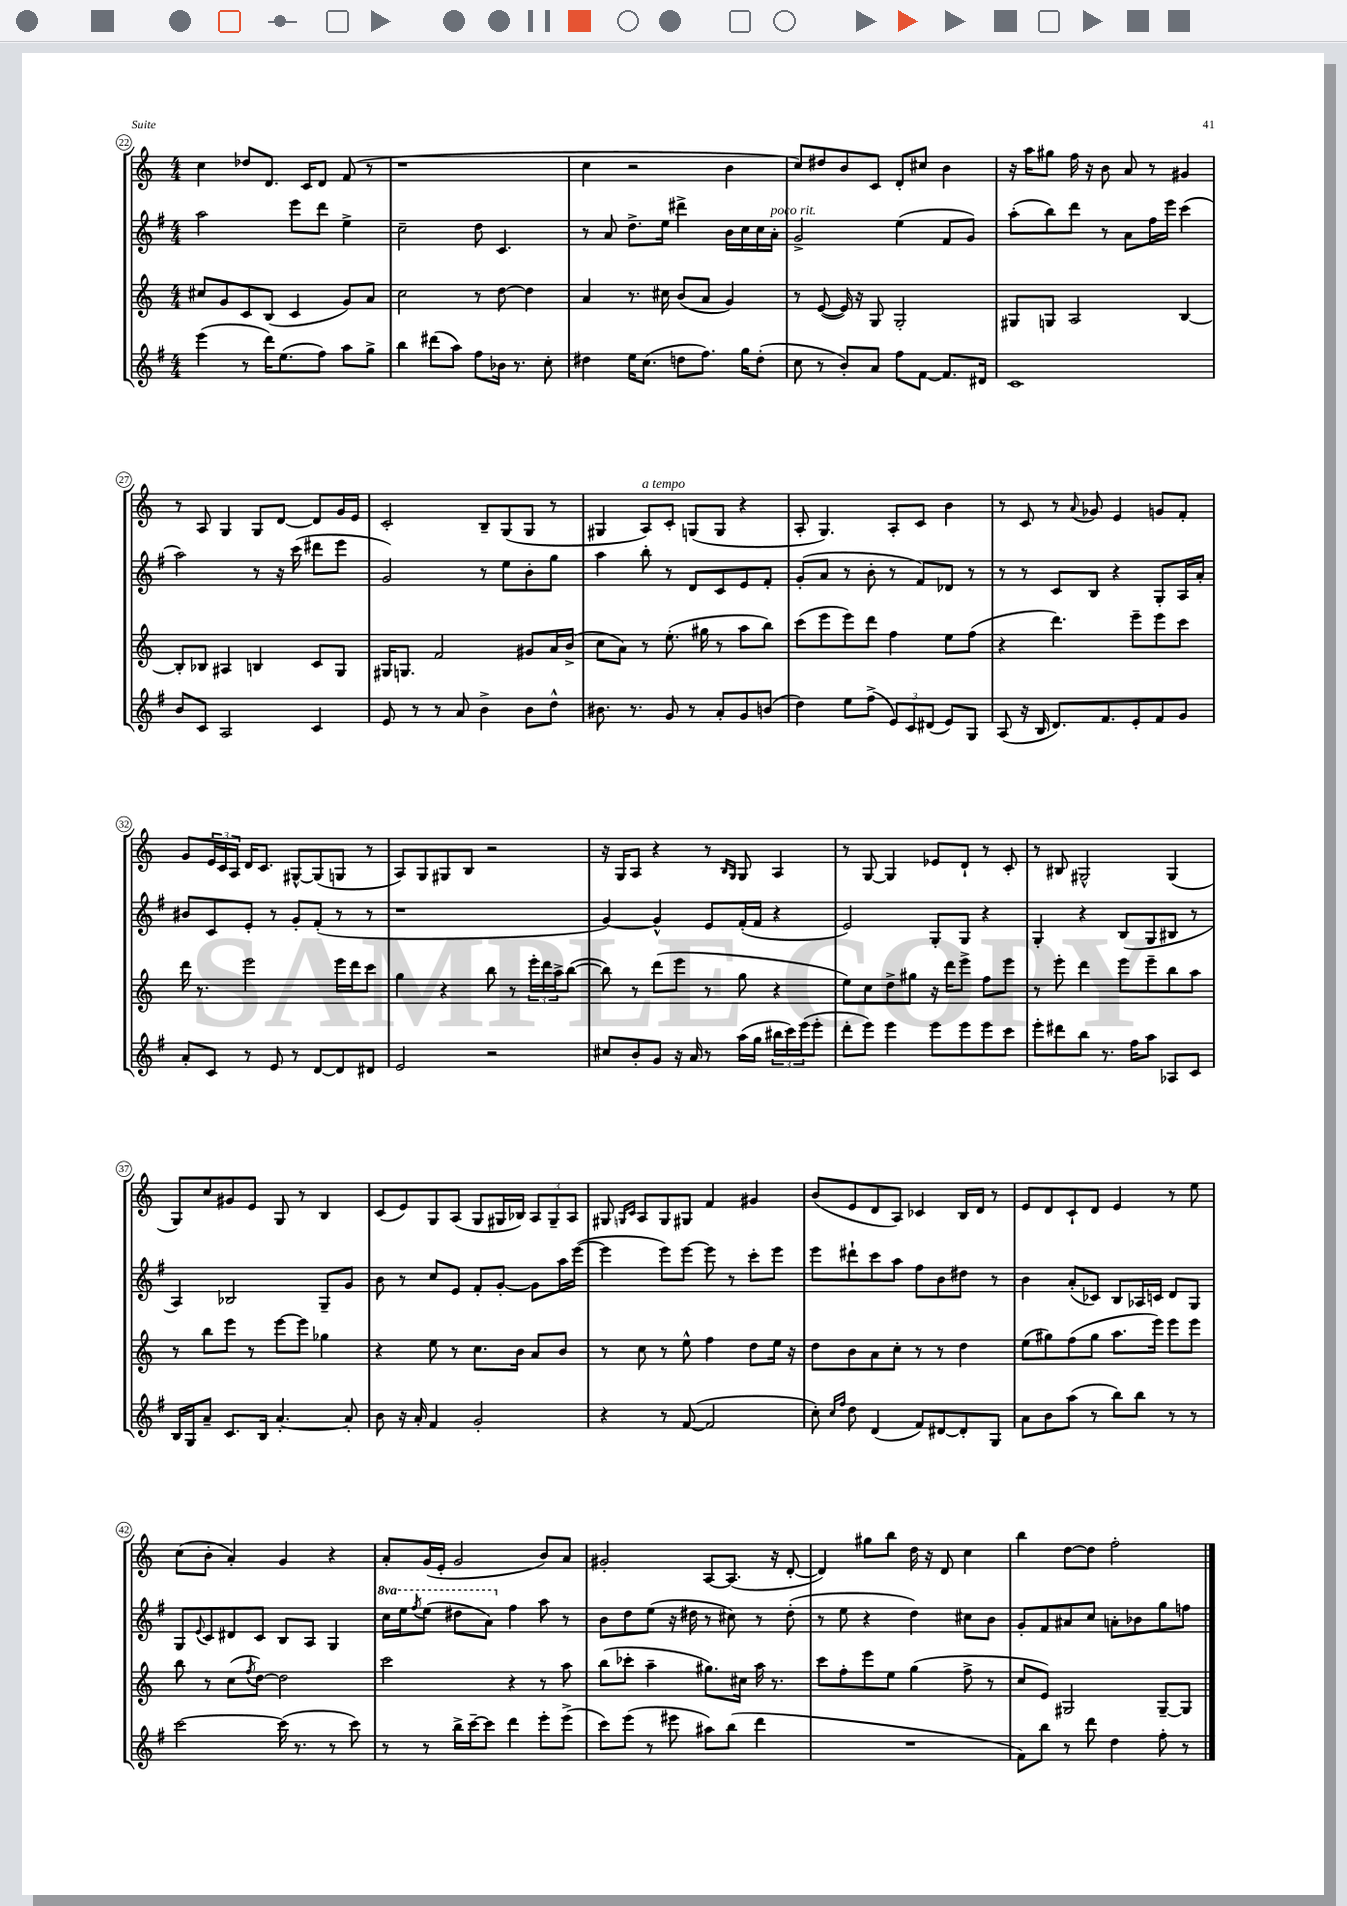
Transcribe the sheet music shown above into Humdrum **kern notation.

**kern	**kern	**kern	**kern
*staff4	*staff3	*staff2	*staff1
*clefG2	*clefG2	*clefG2	*clefG2
*k[f#]	*k[]	*k[f#]	*k[]
*M4/4	*M4/4	*M4/4	*M4/4
(4eee\	8cc#/L	2aa\	4cc\
.	8g/	.	.
8r	8c/	.	8dd-/L
16ddd\LK)	(8B/J	.	8.d/J
(8.ee\	.	.	.
.	4c/	8eee\L	.
.	.	.	16c/LK
8ff#\J)	.	8ddd\J	8d/J
8aa\L	8g/L)	4ee^\	(8f/
8gg^\J	8a/J	.	8r
=	=	=	=
4bb\	2cc\	2cc~\	1r
(8ddd#\L	.	.	.
8aa\J)	.	.	.
8ff#\L	8r	8dd\	.
16b-\Jk	[8dd\	4.c/	.
8.r	.	.	.
.	4dd\]	.	.
8cc'\	.	.	.
=	=	=	=
4dd#\	4a/	8r	4cc\
.	.	8a/	.
16ee\LK	8.r	8.dd^\L	2r
(8.cc\J	.	.	.
.	16cc#\	16ee\Jk	.
8dd\L	(8b/L	4ddd#^\	.
8.ff#\J)	8a/J	.	.
.	4g/)	16b\LL	4b\
16gg\LK	.	16cc\	.
(8dd'\J	.	16cc\	.
.	.	16a'\JJ	.
=	=	=	=
8cc\	8r	2g^/	8cc/L)
8r	([8e/	.	8dd#/
8b'/L)	16e/])	.	8b/
.	16r	.	.
8a/J	8G/	.	8c/J
8ff#\L	2G'/	(4ee\	8d'/L
[8f#\J	.	.	8cc#/J
8.f#/]L	.	8f#/L	4b\
.	.	8g/J)	.
16d#/Jk	.	.	.
=	=	=	=
1c	8G#/L	(8aa'\L	16r
.	.	.	16aa\LK
.	8G/J	8bb\)	8gg#\J
.	2A/	8ddd\J	16ff\
.	.	.	16r
.	.	8r	8b\
.	.	8a\L	8a/
.	.	16ff#\L	8r
.	.	16eee\JJ	.
.	[4B/	(4ccc\	4g#/
=	=	=	=
8b/L	8B'/]L	2aa\)	8r
8c/J	8B-/J	.	8A/
2A/	4A#/	.	4G/
.	4B/	8r	8G/L
.	.	16r	[8d/J
.	.	(16ccc\	.
4c/	8c/L	8ddd#\L	8d/]L
.	8G/J	8eee\J	16g/L
.	.	.	16e/JJ
=	=	=	=
8e/	16G#/LK	2g/)	2c'/
.	8.G/J	.	.
8r	.	.	.
8r	2f/	.	.
8a/	.	.	.
4b^\	.	8r	8B~/L
.	.	8ee\L	(8G/
8b\L	8g#/L	8b'\	8G/J
8dd^^\J	16a/L	8gg\J	8r
.	(16b^/JJ	.	.
=	=	=	=
8.b#\	8cc\L	4aa\	4G#/
.	8a\J)	.	.
8.r	.	.	.
.	8r	8bb'\	8A/L)
8g/	(8.ee'\	8r	8c'/J
8r	.	8d/L	(8G/L
.	16gg#\	.	.
8a'/L	8r	8c/	8G/J
8g/	8aa\L	8e/	4r
(8b/J	8bb\J)	8f#'/J	.
=	=	=	=
4dd\)	(8ccc\L	(8g'/L	8A'/
.	8eee\	8a/J	4.G/)
8ee\L	8eee\)	8r	.
(8ff#^\J	8ddd\J	8b'\	.
12e/L)	4ff\	8r	8A'/L
12c/	.	.	.
.	.	8f#/L)	8c/J
(12d#/J	.	.	.
8e/L)	8ee\L	8d-/J	4b\
8G/J	(8ff\J	8r	.
=	=	=	=
(8A/	4r	8r	8r
16r	.	8r	8c/
16B/	.	.	.
8.d/L)	4.ddd\)	8c/L	8r
.	.	.	8qqa/
.	.	8B/J	8g-/
8.f#/	.	.	.
.	.	4r	4e/
8e'/	8eee~\L	.	.
8f#/	8eee\	8G'/L	8g/L
8g/J	8ccc\J	16A/L	8f'/J
.	.	16a'/JJ	.
=	=	=	=
8a'/L	16ddd\	8b#/L	8g/L
.	8.r	.	.
8c/J	.	8c/	24e/L
.	.	.	24c/
.	.	.	24A/JJ
8r	2eee\	8e'/J	16d/LK
.	.	.	8.c/J
8e/	.	8r	.
8r	.	8g'/L	[8G#^^/L
[8d/L	.	(8f#'/J	(8G#/]
8d/]	16eee\LL	8r	8G/J
.	16ddd\J	.	.
8d#/J	8ccc\J	8r	8r
=	=	=	=
2e/	4gg\	1r	8A/L)
.	.	.	8G/
.	4r	.	8G#/
.	.	.	8B/J
2r	8bb\	.	2r
.	8r	.	.
.	24eee'\LL	.	.
.	24ddd\	.	.
.	24aa^\J	.	.
.	([8bb\J	.	.
=	=	=	=
8cc#/L	8bb\])	[4g/)	16r
.	.	.	16G/LK
8b'/	8r	.	8A/J
8g/J	(8ddd\L	4g^^/]	4r
16r	8eee\J	.	.
16a/	.	.	.
8r	8r	8e/L	8r
.	.	.	16qqB/LL
.	.	.	16qqG/JJ
(16aa\LL	8gg\	(16f#'/L	8G/
16gg\JJ	.	16f#/JJ	.
24bb#\LL	4r	4r	4A/
24ccc\)	.	.	.
(24eee\J	.	.	.
8eee'\J	.	.	.
=	=	=	=
8ddd'\L	8ee\L)	2e/)	8r
8eee\J)	8cc\	.	[8G/
4eee\	8dd^\	.	4G/]
.	8gg#\J	.	.
8eee\L	16r	8G'/L	8e-/L
.	16ddd\LK	.	.
8eee\	8eee^\J	8G/J	8d`/J
8eee\	8ff\L	4r	8r
8ccc\J	8eee\J	.	8c'/
=	=	=	=
8eee'\L	8r	4G'/	8r
8ddd#\	8eee'\	.	8B#/
8bb\J	4ddd\	4r	2G#^^/
8.r	.	.	.
.	8eee\L	(8B/L	.
16ff#\LK	.	.	.
8aa\J	8eee~\	8G/	.
8A-/L	8bb\	8B#/J	(4G#/
8c/J	8aa\J	8r	.
=	=	=	=
16B/LL	8r	4A/)	8G/L)
16G/J	.	.	.
8a~/J	8bb\L	.	8cc/
8.c/L	8eee\J	2B-/	8g#/
.	8r	.	8e/J
16B/Jk	.	.	.
[4.a'/	[8eee\L	.	8G/
.	8eee\]J	.	8r
.	4gg-\	8G~/L	4B/
8a'/]	.	8g/J	.
=	=	=	=
8b\	4r	8b\	(8c/L
16r	.	8r	8e/)
16a'/	.	.	.
4f#/	8ee\	8cc/L	8G/
.	8r	8e/J	(8A/J
2g'/	8.cc\L	8f#'/L	8G/L
.	.	[8g'/J	16G#/L
.	16b\Jk	.	16B-/JJ)
.	8a/L	8g\]L	12A/L
.	.	.	12G#~/
.	8b/J	16aa\L	.
.	.	.	12A/J
.	.	([16eee\JJ	.
=	=	=	=
4r	8r	4eee\]	8G#/
.	.	.	16qqG/LL
.	.	.	16qqc/JJ
.	8cc\	.	8A/L
8r	8r	8eee\L)	8G/
([8f#/	8ee^^\	[8eee\J	8G#/J
2f#/]	4ff\	8eee\]	4f/
.	.	8r	.
.	8dd\L	8ccc'\L	4g#/
.	16ee\Jk	8eee\J	.
.	16r	.	.
=	=	=	=
8cc'\)	8dd\L	8eee\L	(8b/L
16qqcc/LL	.	.	.
16qqff#/JJ	.	.	.
8dd\	8b\	8ddd#`\	8e/
(4d/	8a\	8ccc\	8d/
.	8cc'\J	8aa\J	8A/J)
8f#/L)	8r	8ff#\L	4c-/
[8d#/	8r	8b\	.
8d#'/]	4dd\	8dd#\J	16B/LL
.	.	.	16d/JJ
8G/J	.	8r	8r
=	=	=	=
8a\L	(8ee\L	4b\	8e/L
8b\	8gg#\)	.	8d/
(8aa\J	(8ff\	(8a'/L	8c`/
8r	8gg#\J	8c-/J)	8d/J
8bb\L)	8.aa\L	8B/L	4e/
8bb\J	.	16A-/L	.
.	16eee\Jk)	16c/JJ	.
8r	8eee\L	8d/L	8r
8r	8eee\J	8G/J	8ee\
=	=	=	=
[2ccc\	8bb\	8G/L	(8cc\L
.	.	8qqe/	.
.	8r	8c/	8b'\J
.	(8cc\L	8d#/	4a'/)
.	8qff/	.	.
.	[8dd\J)	8c/J	.
(16ccc\]	2dd\]	8B/L	4g/
8.r	.	.	.
.	.	8A/J	.
8r	.	4G/	4r
8ccc\)	.	.	.
=	=	=	=
8r	2ccc\	16ccc\LL	8a'/L
.	.	16eee\J	.
.	.	8qfff#/	.
8r	.	(8eee\J	(16g/L
.	.	.	16e'/JJ
16bb^\LL	.	8ddd#\L	2g/
[16ccc~\J	.	.	.
8ccc\]J	.	8aa\J)	.
4ddd\	4r	4ff#\	.
8eee'\L	8r	8aa\	8b/L)
(8eee^\J	8aa\	8r	8a/J
=	=	=	=
8ccc\L)	(8bb\L	8b\L	2g#'/
(8eee\J	8ccc-'\J	8dd\	.
8r	4aa~\	(8ee\J	.
8eee#\	.	16r	.
.	.	16dd#\	.
8aa#\L)	8.gg#\L)	8r	[8A/L
(8bb\J	.	8cc#\)	(8.A/]J
.	16cc#\Jk	.	.
4ddd\	16aa\	8r	.
.	8.r	.	16r
.	.	(8dd#'\	[8d'/
=	=	=	=
1r	8ccc\L	8r	4d/])
.	8ff'\	8ee\	.
.	8eee\	4r	8gg#\L
.	8ee\J	.	8bb\J
.	(4gg\	4dd\)	16dd\
.	.	.	16r
.	.	.	8d/
.	8ff^\	8cc#\L	4cc\
.	8r	8b\J	.
=	=	=	=
8f#\L)	8cc/L	8g'/L	4bb\
8bb\J	8e/J)	8f#/	.
8r	2G#/	8a#/	[8dd\L
8ddd\	.	8cc/J	8dd\]J
4dd\	.	8a'\L	2ff'\
.	.	8b-\	.
8ff#'\	[8G#~/L	8gg\	.
8r	8G#/]J	8ff\J	.
==	==	==	==
*-	*-	*-	*-
